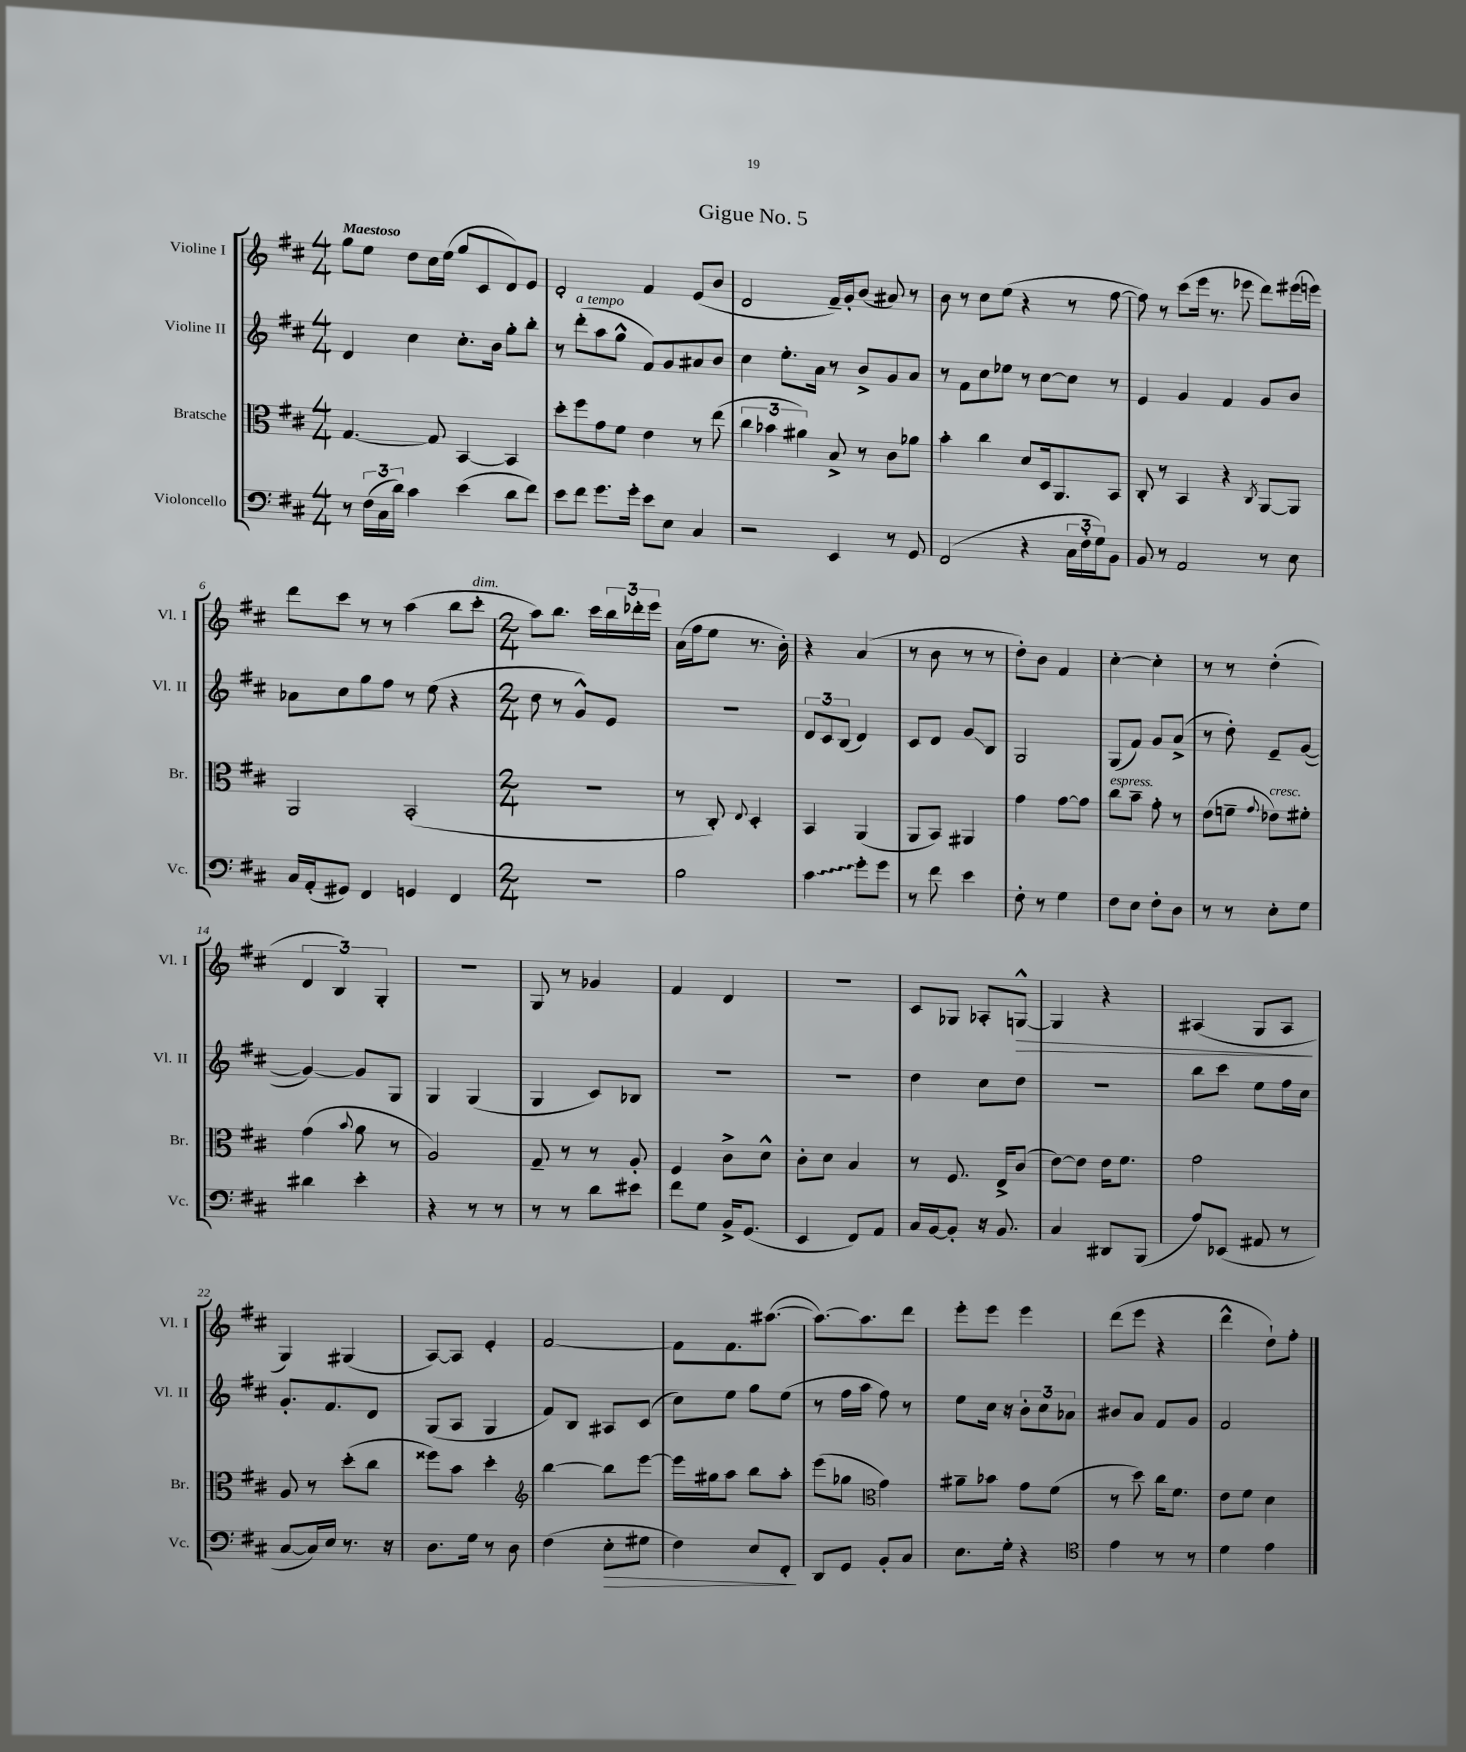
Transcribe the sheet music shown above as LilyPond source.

\header { title = "Gigue No. 5" }
<<
\new StaffGroup <<
\new Staff = "s0" \with { instrumentName = "Violine I" shortInstrumentName = "Vl. I" } {
    \clef treble \key d \major \numericTimeSignature \time 4/4 \tempo "Maestoso"
    g''8 e''8 d''8 cis''16 e''16( g''8 cis'8 d'8) e'8 |
    d'2-. fis'4 e'8( b'8 |
    d'2 fis'16--) g'16-. b'8( ais'8) r8 |
    b'8 r8 cis''8 e''8( r4 r8 fis''8~ |
    fis''8) r8 cis'''8( e'''16 r8. ees'''8 d'''8) eis'''16( e'''16) |
    d'''8 cis'''8 r8 r8 a''4( b''8 cis'''8-.^\markup { \italic "dim." } |
    \numericTimeSignature \time 2/4 a''8) b''8. cis'''16 \tuplet 3/2 { b''16 des'''16-. e'''16 } |
    a'16( fis''16 e''8 r8. b'16-.) |
    r4 a'4( |
    r8 b'8 r8 r8 |
    d''8-.) b'8 fis'4 |
    cis''4~-. cis''4-. |
    r8 r8 d''4-.( |
    \tuplet 3/2 { d'4 b4) g4-. } |
    r2 |
    g8 r8 ges'4 |
    fis'4 d'4 |
    r2 |
    cis'8 ges8 aes8-. g8~-^\> |
    g4 r4 |
    ais4( g8 ais8\! |
    g4) gis4( |
    a8~) a8 e'4-. |
    fis'2~ |
    fis'8 fis'8. ais''8.~( |
    ais''8.~) ais''8. d'''8 |
    e'''8-. e'''8 e'''4 |
    d'''8( e'''8 r4 |
    d'''4-^ d''8-!) fis''8-. \bar "|." |
}
\new Staff = "s1" \with { instrumentName = "Violine II" shortInstrumentName = "Vl. II" } {
    \clef treble \key d \major \numericTimeSignature \time 4/4
    d'4 cis''4 cis''8.-. b'16 g''8-. b''8-. |
    r8 d'''8-.^\markup { \italic "a tempo" }( a''8 g''8-^ fis'8) g'8 ais'8 b'8 |
    cis''4 e''8.-. a'16 r8 b'8-> g'8 a'8 |
    r8 fis'8 cis''8 ees''8 r8 cis''8~ cis''8 r8 |
    e'4 g'4 fis'4 g'8 b'8 |
    aes'8 cis''8 g''8 fis''8 r8 e''8( r4 |
    \numericTimeSignature \time 2/4 d''8 r8 g'8-^) e'8 |
    R2 |
    \tuplet 3/2 { d'8 cis'8 b8( } d'4) |
    cis'8 d'8 g'8\glissando b8 |
    g2 |
    g8( fis'8) g'8 a'8->( |
    r8 d''8-.) e'8-- g'8~( |
    g'4~) g'8 g8 |
    g4 g4( |
    g4 cis'8) bes8 |
    R2 |
    R2 |
    d''4 cis''8 d''8 |
    R2 |
    b''8 cis'''8 e''8 fis''16 cis''16 |
    g'8.-. fis'8. d'8 |
    g8( a8 g4 |
    fis'8) b8 ais8 cis'8( |
    cis''8) e''8 g''8 e''8( |
    r8 fis''16 a''16 fis''8) r8 |
    e''8 cis''16 r16 \tuplet 3/2 { b'8-. cis''8 aes'8 } |
    bis'8 a'8 fis'8 g'8 |
    fis'2 \bar "|." |
}
\new Staff = "s2" \with { instrumentName = "Bratsche" shortInstrumentName = "Br." } {
    \clef alto \key d \major \numericTimeSignature \time 4/4
    g4.~ g8 b,4~ b,4 |
    d''8-. fis''8 g'8 fis'8 e'4 r8 e''8( |
    \tuplet 3/2 { cis''4 bes'4 ais'4) } b8-> r8 cis'8 aes'8 |
    b'4-. cis''4 d'8 d16 a,8. b,8 |
    cis8-. r8 b,4 r4 \acciaccatura { cis8 } a,8~ a,8 |
    a,2 b,2-.( |
    \numericTimeSignature \time 2/4 r2 |
    r8 cis8-.) \appoggiatura { e8 } d4-. |
    b,4 a,4( |
    a,8 b,8) ais,4 |
    g'4 g'8~ g'8 |
    cis''8^\markup { \italic "espress." } b'8-- g'8-. r8 |
    e'8( f'8-- \appoggiatura { g'8 } ees'8^\markup { \italic "cresc." }) fis'8-. |
    g'4( \appoggiatura { b'8 } a'8 r8 |
    a2) |
    g8-- r8 r8 a8-. |
    fis4 cis'8-> d'8-^ |
    cis'8-. d'8 b4 |
    r8 fis8. e16-> cis'8( |
    e'8~) e'8 e'16 fis'8. |
    g'2 |
    a8 r8 d''8-.( cis''8 |
    fisis''8) b'8 d''4-. |
    \clef treble b''4~ b''8 e'''8~ |
    e'''16 gis''16 a''8 b''8 a''8-. |
    e'''8( ges''8 \clef alto g'4) |
    ais'8-- bes'8 g'8 fis'8( |
    r8 d''8) cis''16 fis'8. |
    e'8 fis'8 d'4 \bar "|." |
}
\new Staff = "s3" \with { instrumentName = "Violoncello" shortInstrumentName = "Vc." } {
    \clef bass \key d \major \numericTimeSignature \time 4/4
    r8 \tuplet 3/2 { fis16( cis16 d'16) } cis'4 e'4( d'8 fis'8) |
    e'8 fis'8 g'8. g'16-. e'8 e8 cis4 |
    r2 e,4 r8 g,8 |
    fis,2( r4 \tuplet 3/2 { cis16 fis16-. g16) } b,8 |
    b,8 r8 a,2 r8 e8 |
    cis16 a,16-.( gis,8) fis,4 g,4 fis,4 |
    \numericTimeSignature \time 2/4 r2 |
    b2 |
    \once \override Glissando.style = #'zigzag cis'4\glissando g'8-. g'8 |
    r8 fis'8 e'4 |
    fis8-. r8 g4 |
    fis8 e8 fis8-. d8 |
    r8 r8 e8-. g8 |
    dis'4 e'4-. |
    r4 r8 r8 |
    r8 r8 d'8 eis'8 |
    fis'8 g8 b,16-> g,8.( |
    e,4 fis,8) a,8 |
    cis16 b,16~ b,8-. r16 b,8. |
    cis4 dis,8 b,,8( |
    a8) ees,8( ais,8 r8 |
    cis8~ cis16) e16 r8. r16 |
    d8. g16 r8 d8 |
    fis4( e8-.\> gis8 |
    fis4) e8 fis,8-.\! |
    d,8 g,8 b,8-. cis8 |
    e8. g16-. r4 |
    \clef tenor e'4 r8 r8 |
    d'4 e'4 \bar "|." |
}
>>
>>
